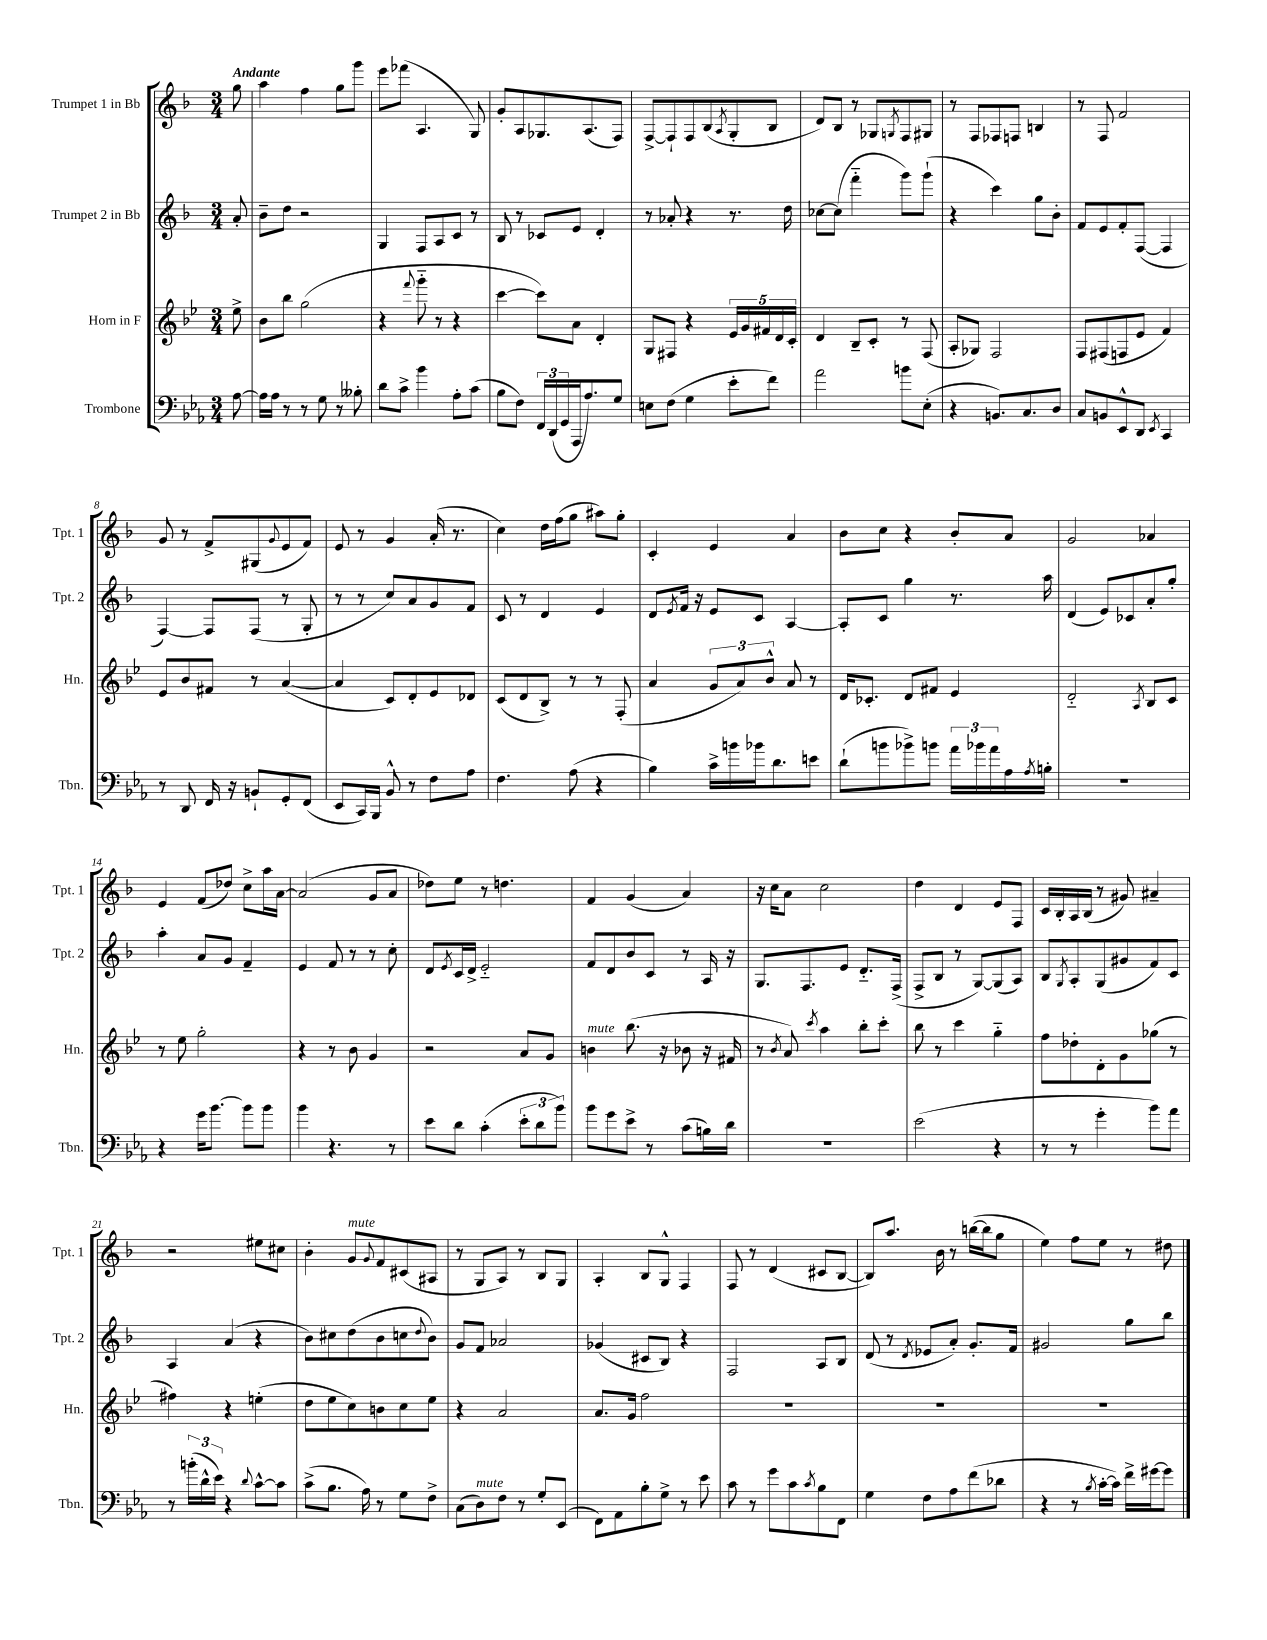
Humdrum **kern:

**kern	**kern	**kern	**kern
*staff4	*staff3	*staff2	*staff1
*clefF4	*clefG2	*clefG2	*clefG2
*k[b-e-a-]	*k[b-e-]	*k[b-]	*k[b-]
*M3/4	*M3/4	*M3/4	*M3/4
[8A-\	8ee-^\	8a'/	8gg\
=	=	=	=
16A-\]LL	8b-\L	8b-~\L	4aa\
16A-\JJ	.	.	.
8r	8bb-\J	8dd\J	.
8r	(2gg\	2r	4ff\
8G\	.	.	.
8r	.	.	8gg\L
8B--'\	.	.	8ggg\J
=	=	=	=
8d\L	4r	4G/	8eee\L
8c^\J	.	.	(8fff-\J
.	8qqfff/	.	.
4b-\	8ggg'~\	8F/L	4.A/
.	8r	8A/	.
8A-'\L	4r	8c/J	.
(8c\J	.	8r	8G/)
=	=	=	=
8B-\L	[4ccc\	8B-/	8g'/L
8F\J)	.	8r	8A/
24FF/LL	8ccc\]L)	8c-/L	8.G-/
(24DD/	.	.	.
24GG/	.	.	.
16AAA-/J	8a\J	8e/J	.
8.A-/)	.	.	(8.A/
.	4d'/	4d'/	.
8G/J	.	.	8F/J)
=	=	=	=
8E\L	8G/L	8r	[8F^/L
(8F\J	8F#/J	8a-'/	8F`/]
4G\	4r	4r	8F/
.	.	.	(8B-/
.	.	.	8qA/
8e-'\L	20e-/LL	8.r	8G'/
.	20g/	.	.
.	20f#/	.	.
8f\J)	.	.	8B-/J
.	20d/	.	.
.	.	16dd\	.
.	20c'/JJ	.	.
=	=	=	=
2a-\	4d/	[8cc-\L	8d/L)
.	.	(8cc-\]J	8B-/J
.	8B-~/L	4fff'~\	8r
.	8c'/J	.	8G-/L
.	.	.	8qG/
8b\L	8r	8ggg\L)	8F/
(8E-'\J	(8F/	(8ggg`\J	8G#/J
=	=	=	=
4r	8A'/L	4r	8r
.	8G-/J)	.	8F/L
8.BB/L)	2F/	4ccc\)	8F-/
.	.	.	8F/J
8.C/	.	.	.
.	.	8gg\L	4B/
8D/J	.	8b-'\J	.
=	=	=	=
8C/L	8F/L	8f/L	8r
8BB/	(8F#/	8e/	8F/
8EE-^^/	8F/	8f'/	2f/
8DD/J	8e-/J	([8F/J	.
8qEE-/	.	.	.
4CC/	4f/)	4F/]	.
=	=	=	=
8r	8e-/L	[4F/)	8g/
8DD/	8b-/	.	8r
16FF/	8f#/J	8F/]L	8f^/L
16r	.	.	.
8BB`/L	8r	(8F/J	(8G#/
.	.	.	8qqg/
8GG'/	([4a/	8r	8e/
(8FF/J	.	8G'/	8f/J)
=	=	=	=
8EE-/L	4a/]	8r	8e/
16CC/L)	.	8r	8r
16BBB-/JJ	.	.	.
8BB-^^/	8c/L)	8cc/L)	4g/
8r	8d'/	8a/	.
8F\L	8e-/	8g/	(16a'/
.	.	.	8.r
8A-\J	8d-/J	8f/J	.
=	=	=	=
4.F\	(8c/L	8c/	4cc\)
.	8d/	8r	.
.	8B-^/J)	4d/	16dd\LL
.	.	.	(16ff\J
(8A-\	8r	.	8gg\J
4r	8r	4e/	8aa#\L)
.	(8F'/	.	8gg'\J
=	=	=	=
4B-\)	4a/	8d/L	4c'/
.	.	8qe/	.
.	.	16f/Jk	.
.	.	16r	.
16c^\LL	12g/L	8e/L	4e/
16b\	.	.	.
.	12a/)	.	.
16b-\J	.	8c/J	.
.	12b-^^/J	.	.
8.d\	.	.	.
.	8a/	[4A/	4a/
8e\J	8r	.	.
=	=	=	=
(8d`\L	16d/LK	8A'/]L	8b-\L
.	8.c-'/J	.	.
8b\	.	8c/J	8cc\J
8b-^\)	8d/L	4gg\	4r
8b\J	8f#/J	.	.
24a-\LL	4e-/	8.r	8b-'/L
24b-\	.	.	.
24a-\	.	.	.
16A-\	.	.	8a/J
8qA-/	.	.	.
16B'\JJ	.	16aa\	.
=	=	=	=
2.r	2d'~/	(4d/	2g/
.	.	8e/L)	.
.	.	8c-/	.
.	8qA/	.	.
.	8B-/L	8a'/	4a-/
.	8c/J	8gg'/J	.
=	=	=	=
4r	8r	4aa'\	4e/
.	8ee-\	.	.
16g\LK	2gg'\	8a/L	(8f/L
[8.b-\J	.	.	.
.	.	8g/J	8dd-/J)
8b-\]L	.	4f~/	8cc^\L
8b-\J	.	.	16aa\L
.	.	.	[16a\JJ
=	=	=	=
4b-\	4r	4e/	(2a/]
4.r	8r	8f/	.
.	8b-\	8r	.
.	4g/	8r	8g/L
8r	.	8cc'\	8a/J
=	=	=	=
8e-\L	2r	8d/L	8dd-\L)
.	.	8qe/	.
8d\J	.	16c/L	8ee\J
.	.	16d^/JJ	.
(4c'\	.	2e'~/	8r
.	.	.	4.dd\
12e-'\L	8a/L	.	.
12d\	.	.	.
.	8g/J	.	.
12b-\J)	.	.	.
=	=	=	=
8b-\L	4b\	8f/L	4f/
8g\	.	8d/	.
8e-^\J	(8.bb-\	8b-/	(4g/
8r	.	8c/J	.
.	16r	.	.
(8c\L	8b-\	8r	4a/)
16B\L)	16r	16A/	.
16d\JJ	16f#/	16r	.
=	=	=	=
2.r	8r	8.G/L	16r
.	.	.	16cc\LK
.	8qb-/	.	.
.	8a/)	.	8a\J
.	.	8.F/	.
.	8qccc/	.	.
.	4aa\	.	2cc\
.	.	8e/J	.
.	8bb-'\L	8.d'~/L	.
.	8ccc'\J	.	.
.	.	(16F^/Jk	.
=	=	=	=
(2e-\	8bb-\	8F^/L	4dd\
.	8r	8B-/J	.
.	4ccc\	8r	4d/
.	.	[8G/L)	.
4r	4gg'~\	(8G/]	8e/L
.	.	8A/J)	8F/J
=	=	=	=
8r	8ff\L	8B-/L	16c/LL
.	.	.	16B-'/
.	.	8qG/	.
8r	8dd-'\	8A'/	16A/
.	.	.	(16B-/JJ
4g'\	8d'\	(8G/	8r
.	8g\	8g#/	8g#/)
8b-\L)	(8gg-\J	8f/)	4a#~/
8a-\J	8r	8c/J	.
=	=	=	=
8r	4ff#\)	4A/	2r
(24b'\LL	.	.	.
24d^^\	.	.	.
24e-\JJ)	.	.	.
4r	4r	(4a/	.
8qqd/	.	.	.
[8c^^\L	(4ee'\	4r	8ee#\L
8c\]J	.	.	8cc#\J
=	=	=	=
(8c^\L	8dd\L	8b-\L)	4b-'\
8.B-\J	8ee-\	8cc#\	.
.	8cc\)	(8dd\	8g/L
16A-\)	.	.	.
.	.	.	8qqg/
8r	8b\	8b-\	8f/
8G\L	8cc\	8cc\	(8c#/
.	.	8qqdd/	.
8F^\J	8ee-\J	8b-\J)	8A#/J
=	=	=	=
(8C\L	4r	8g/L	8r
8D\)	.	8f/J	8G/L
8F\J	2a/	2a-/	8A/J)
8r	.	.	8r
8G'/L	.	.	8B-/L
(8EE-/J	.	.	8G/J
=	=	=	=
8FF\L)	8.a/L	(4g-/	4A'/
8AA-\	.	.	.
.	16g/Jk	.	.
8B-'\	2ff\	8c#/L	8B-/L
8G^\J	.	8B-/J)	8G^^/J
8r	.	4r	4F/
8e-\	.	.	.
=	=	=	=
8c\	2.r	2F/	8F/
8r	.	.	8r
8g\L	.	.	(4d/
8c\	.	.	.
8qc/	.	.	.
8B-\	.	8A/L	8c#/L
8FF\J	.	8B-/J	[8B-/J
=	=	=	=
4G\	2.r	(8d/	8B-/]L)
.	.	8r	8.aa/J
.	.	8qd/	.
8F\L	.	8e-/L	.
.	.	.	16b-\
8A-\	.	8a'/J)	8r
(8f\	.	8.g'/L	([16bb\LL
.	.	.	16bb\]J
8d-\J	.	.	8gg\J
.	.	16f/Jk	.
=	=	=	=
4r	2.r	2g#/	4ee\)
8r	.	.	8ff\L
8qB-/	.	.	.
[16c'\LL	.	.	8ee\J
16c\]JJ)	.	.	.
16f^\LL	.	8gg\L	8r
[16g#\J	.	.	.
8g#\]J	.	8bb-\J	8dd#\
==	==	==	==
*-	*-	*-	*-
